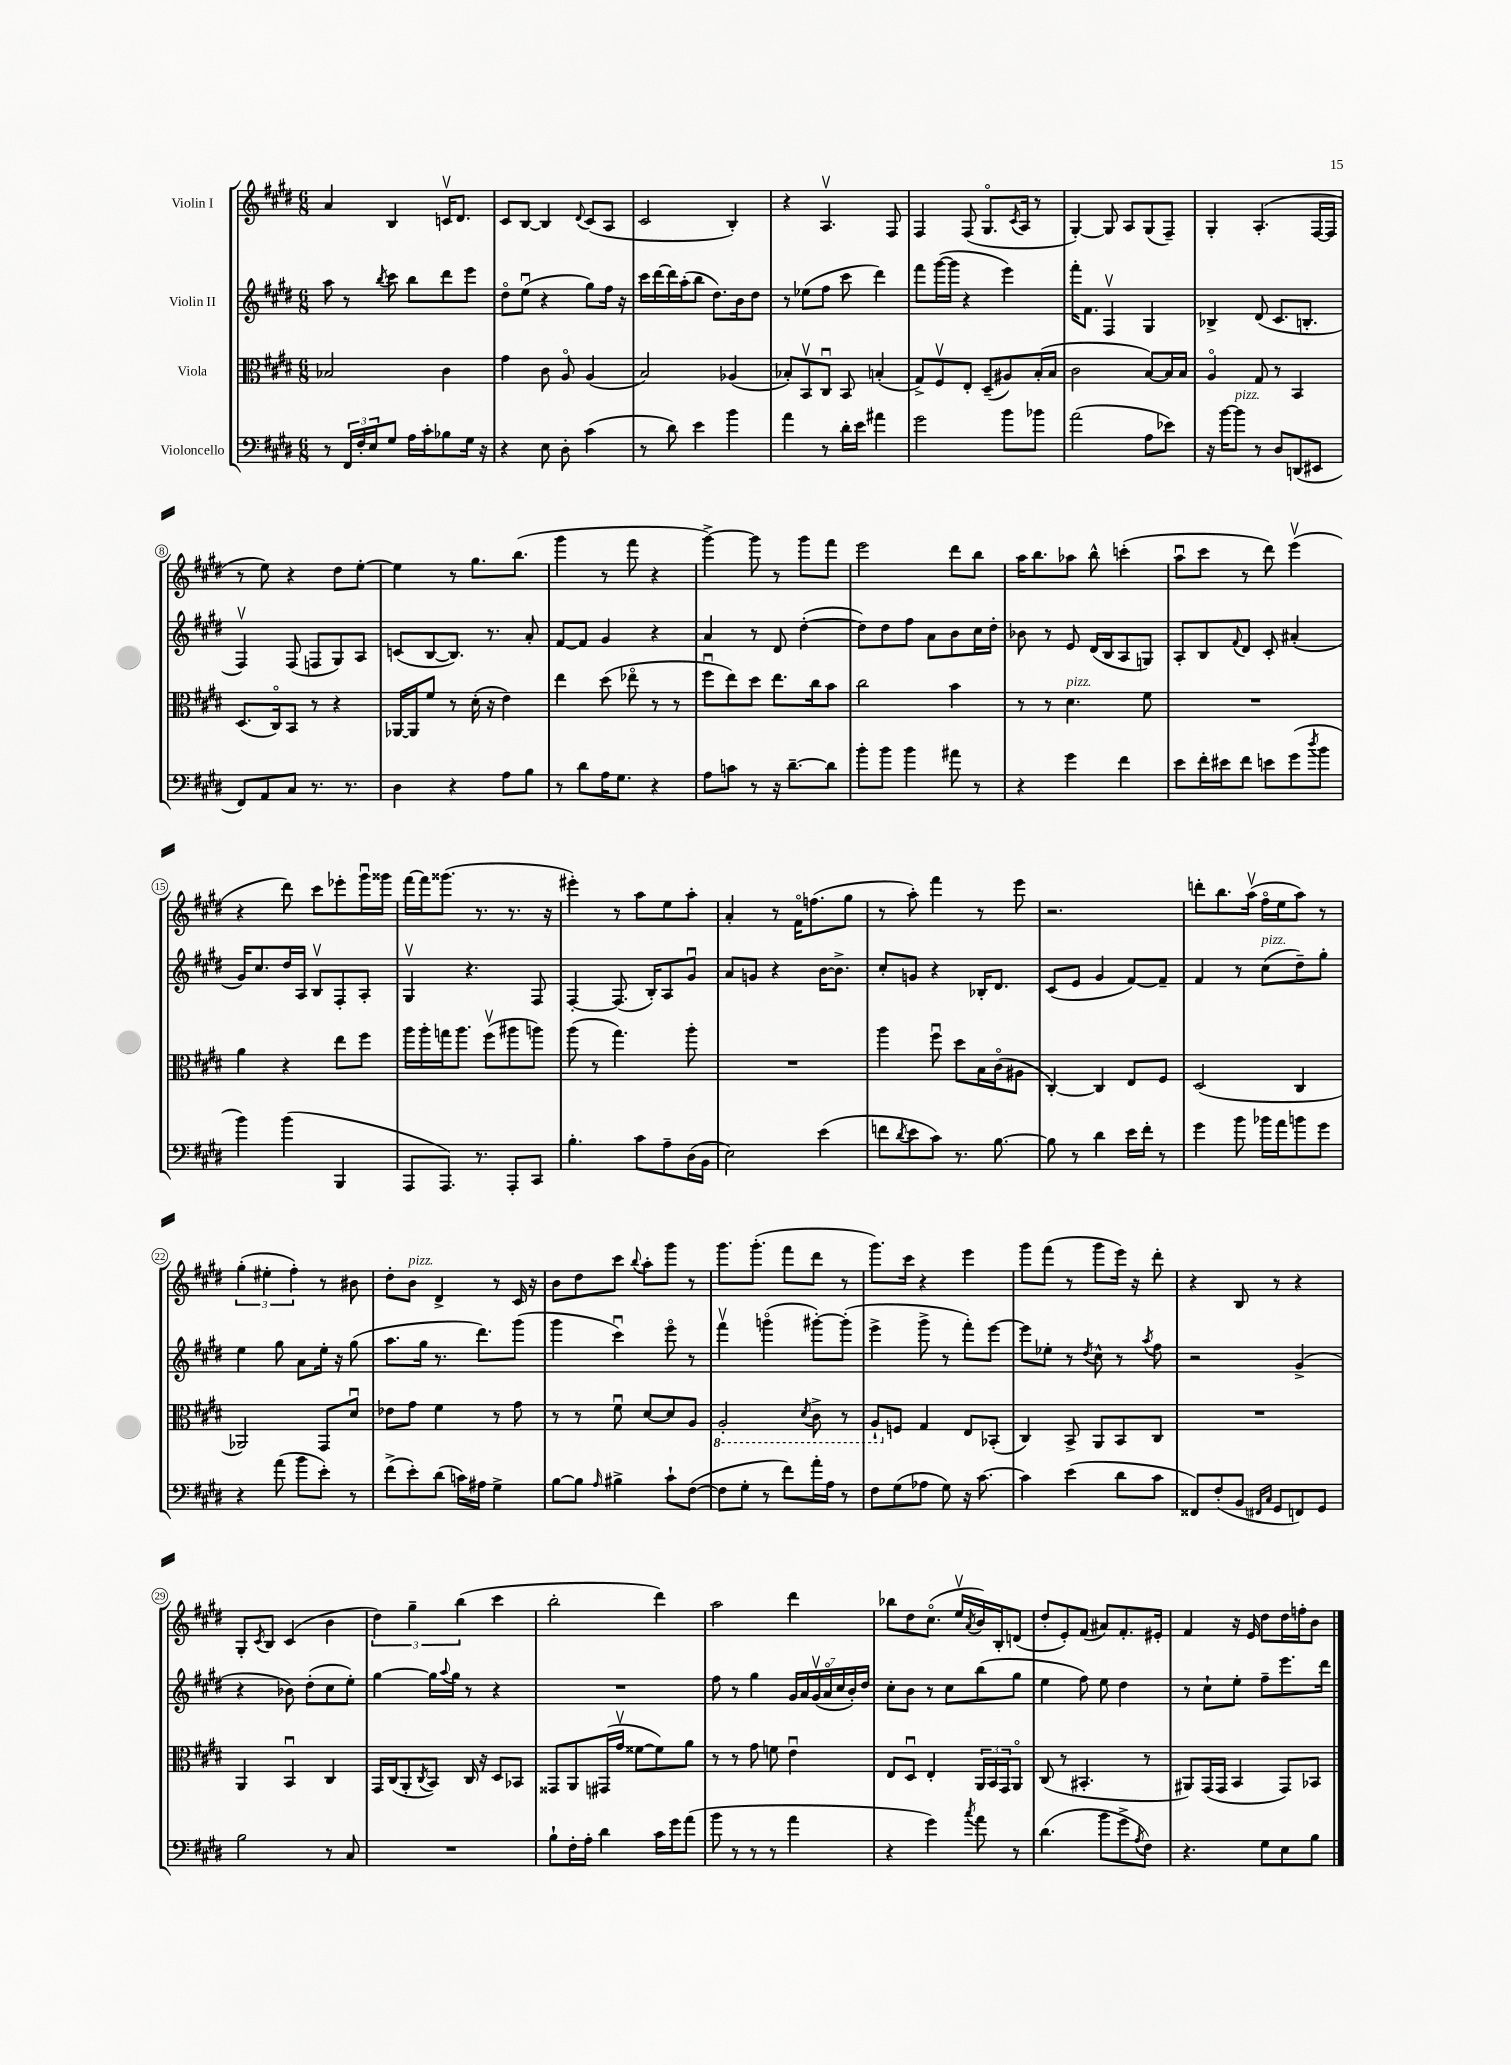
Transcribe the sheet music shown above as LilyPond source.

<<
\new StaffGroup <<
\new Staff = "s0" \with { instrumentName = "Violin I" } {
    \clef treble \key e \major \numericTimeSignature \time 6/8
    a'4 b4 c'16\upbow dis'8. |
    cis'8 b8~ b4 \appoggiatura { dis'8 } cis'8( a8 |
    cis'2 b4-.) |
    r4 a4.\upbow fis8 |
    fis4 fis8( gis8.\flageolet \acciaccatura { cis'8 } a16 r8 |
    gis4~-.) gis8 a8 gis8( fis8--) |
    gis4-. a4.-.( fis16~ fis16 |
    r8 e''8) r4 dis''8 e''8~-. |
    e''4 r8 gis''8. b''8.( |
    gis'''4 r8 fis'''8 r4 |
    gis'''4~->) gis'''8 r8 gis'''8 fis'''8 |
    e'''2 dis'''8 b''8 |
    a''16 b''8. aes''8 b''8-^ c'''4-.( |
    a''8\downbow cis'''8 r8 dis'''8) e'''4\upbow( |
    r4 dis'''8) cis'''8 ees'''8-. gis'''16\downbow gisis'''16 |
    fis'''16~ fis'''16 gisis'''8.( r8. r8. r16 |
    eis'''4-.) r8 a''8 e''8 a''8-. |
    a'4-. r8 fis'16\flageolet f''8.( gis''8 |
    r8 a''8-.) fis'''4 r8 e'''8 |
    r2. |
    d'''8-. b''8. a''16\upbow( fis''16\flageolet e''16 a''8) r8 |
    \tuplet 3/2 { gis''4-.( eis''4-. fis''4-.) } r8 bis'8 |
    dis''8-. b'8^\markup { \italic "pizz." } dis'4-> r8 cis'16 r16 |
    b'8 dis''8 cis'''8 \appoggiatura { b''8 } a''8-. gis'''8 r8 |
    gis'''8. gis'''8.-.( fis'''8 dis'''8 r8 |
    gis'''8.) cis'''16 r4 e'''4 |
    gis'''8 fis'''8( r8 gis'''8 e'''16) r16 dis'''8-. |
    r4 b8 r8 r4 |
    gis8-. \acciaccatura { cis'8 } b8 cis'4( b'4 |
    \tuplet 3/2 { dis''4) gis''4-- b''4( } cis'''4 |
    b''2-. dis'''4) |
    a''2 dis'''4 |
    bes''8 dis''8 cis''8.\flageolet( e''16\upbow \acciaccatura { a'8 } b'16) b16-. d'8( |
    dis''8-. e'8-.) fis'8( ais'8) fis'8.-. eis'16-. |
    fis'4 r16 e'16 dis''8 dis''16 f''16-. b'8 \bar "|." |
}
\new Staff = "s1" \with { instrumentName = "Violin II" } {
    \clef treble \key e \major \numericTimeSignature \time 6/8
    a''8 r8 \acciaccatura { b''8 } cis'''8 b''8 dis'''8 e'''8 |
    dis''8\flageolet e''8\downbow( r4 gis''8) fis''16 r16 |
    cis'''16 dis'''16~ dis'''16 a''16-.( b''8 dis''8.) b'16 dis''8 |
    r8 ees''8( fis''8 cis'''8 dis'''4) |
    fis'''8 gis'''16~( gis'''16 r4 e'''4) |
    fis'''16-. fis'8. fis4\upbow gis4 |
    bes4-> dis'8( cis'8. b8.-. |
    fis4\upbow) fis8( f8 gis8) a8 |
    c'8( b8~ b8.) r8. a'8-. |
    fis'8~ fis'8 gis'4 r4 |
    a'4 r8 dis'8 dis''4~-.( |
    dis''8) dis''8 fis''8 a'8 b'8 cis''16 dis''16-. |
    bes'8 r8 e'8 dis'16( b16 a8 g8) |
    a8-. b8 \appoggiatura { fis'8 } dis'8 cis'8-. ais'4-.( |
    gis'16) cis''8. dis''16 a16 b8\upbow fis8-. a8-. |
    gis4\upbow r4. fis8 |
    fis4~-. fis8.( b16-.) a8 gis'8\downbow |
    a'8 g'8 r4 b'16~ b'8.-> |
    cis''8-. g'8 r4 bes16-. dis'8. |
    cis'8( e'8 gis'4 fis'8~) fis'8-- |
    fis'4 r8 cis''8^\markup { \italic "pizz." }( dis''8--) gis''8-. |
    e''4 gis''8 a'8 e''16-. r16 gis''8( |
    a''8. gis''16 r8. dis'''8.) gis'''8( |
    gis'''4 cis'''4\downbow) e'''8\flageolet r8 |
    fis'''4\upbow g'''4\flageolet( gis'''8~-.) gis'''8-.( |
    e'''4-> gis'''8-> r8 fis'''8-.) e'''8~ |
    e'''8 ees''8-. r8 \acciaccatura { dis''8 } cis''8-^ r8 \acciaccatura { a''8 } fis''8 |
    r2 gis'4->( |
    r4 bes'8) dis''8-.( cis''8 e''8-.) |
    gis''4~ gis''16 \appoggiatura { a''8 } gis''16 r8 r4 |
    R2. |
    fis''8 r8 gis''4 \tuplet 7/4 { gis'16 a'16 gis'16\upbow( a'16\flageolet cis''16 b'16-.) dis''16 } |
    cis''8-. b'8 r8 cis''8 b''8( gis''8 |
    e''4 fis''8) e''8 dis''4 |
    r8 cis''8-! e''8-. fis''8-- e'''8. dis'''16 \bar "|." |
}
\new Staff = "s2" \with { instrumentName = "Viola" } {
    \clef alto \key e \major \numericTimeSignature \time 6/8
    bes2 cis'4 |
    gis'4 cis'8 a8\flageolet a4( |
    b2) aes4( |
    bes8-.) b,8\upbow cis8\downbow b,8 b4-.( |
    gis8->) fis8\upbow e8-. dis8--( ais8) b16-.( b16 |
    cis'2 b8~) b16 b16 |
    a4\flageolet gis8 r8 b,4 |
    dis8.( cis16\flageolet) b,8 r8 r4 |
    aes,16~ aes,16 fis'8 r8 dis'16-.( r16 e'4) |
    e''4 dis''8( ees''8\flageolet r8 r8 |
    fis''8\downbow e''8) dis''8 e''8. cis''16 b'8 |
    cis''2 b'4 |
    r8 r8 dis'4.^\markup { \italic "pizz." } fis'8 |
    R2. |
    a'4 r4 e''8 fis''8 |
    a''16 a''16-. g''16 a''8. fis''8\upbow( ais''8 a''8) |
    a''8( r8 gis''4.) a''8-. |
    R2. |
    a''4 fis''8\downbow dis''8 b16 cis'16\flageolet( ais8 |
    cis4~-.) cis4 e8 fis8 |
    dis2( cis4 |
    aes,2) gis,8 dis'8\downbow |
    ees'8 gis'8 fis'4 r8 gis'8 |
    r8 r8 fis'8\downbow dis'8~ dis'8 a8 |
    \ottava #-1 a,2-. \acciaccatura { dis8 } cis8-> r8 |
    a,8-! \ottava #0 f8 gis4 e8 bes,8-.( |
    cis4) b,8-> a,8 b,8 cis8 |
    R2. |
    a,4 b,4\downbow cis4 |
    gis,16 cis16( a,8-. \acciaccatura { cis8 } b,8) cis16 r16 dis8 bes,8 |
    gisis,8 a,8 gis,16( gis'16\upbow fisis'8~ fisis'8) a'8 |
    r8 r8 gis'8 f'8 e'4\downbow |
    e8 dis8\downbow e4-. \tuplet 3/2 { a,16 b,16 gis,16 } a,8\flageolet |
    cis8( r8 bis,4.-. r8 |
    ais,8) gis,16( gis,16 b,4 gis,8) bes,8 \bar "|." |
}
\new Staff = "s3" \with { instrumentName = "Violoncello" } {
    \clef bass \key e \major \numericTimeSignature \time 6/8
    r8 \tuplet 3/2 { fis,16 fis16-. e16 } gis8 a16 cis'16-. bes8 gis16 r16 |
    r4 e8 dis8-. cis'4( |
    r8 dis'8) e'4 b'4 |
    a'4 r8 dis'16-. e'16 ais'4 |
    gis'2 b'8 bes'8 |
    a'2( a8 ees'8) |
    r16 b'16~ b'8^\markup { \italic "pizz." } r8 dis8 d,8( eis,8 |
    fis,8) a,8 cis8 r8. r8. |
    dis4 r4 a8 b8 |
    r8 dis'8 a16 gis8. r4 |
    a8 c'8 r8 r16 dis'8.~-- dis'8 |
    b'8-. b'8 b'4 ais'8 r8 |
    r4 gis'4 fis'4 |
    e'8 fis'16-. eis'16 fis'8 e'8 gis'8( \acciaccatura { dis''8 } b'8 |
    b'4) b'4( b,,4 |
    a,,8 a,,8.) r8. a,,8-. cis,8 |
    b4.-. cis'8 a8-- dis16( b,16 |
    e2) e'4( |
    f'8 \acciaccatura { dis'8 } e'8 cis'8) r8. b8.~ |
    b8 r8 dis'4 e'16 fis'16-. r8 |
    gis'4 b'8 bes'16 a'16 b'8 gis'8 |
    r4 a'8( b'8 e'8-.) r8 |
    fis'8->( e'8-.) dis'8( c'16) ais16 gis4-> |
    b8~ b8 \grace { a16 } bis4-> cis'8-! fis8~( |
    fis8 gis8-. r8 fis'8) a'16-. a16 r8 |
    fis8 gis8( aes8 gis8) r16 cis'8.~ |
    cis'4 e'4( dis'8 cis'8 |
    fisis,8) fis8-.( b,8 \grace { fis,16 cis16 } gis,8 f,8) gis,8 |
    b2 r8 cis8 |
    R2. |
    b8-! fis16-. a16-. dis'4 cis'16 gis'16 a'8( |
    b'8 r8 r8 r8 a'4 |
    r4 gis'4) \acciaccatura { cis''8 } a'8 r8 |
    dis'4.( b'8 gis'8-> \acciaccatura { a8 } fis8) |
    r4. gis8 e8 b8 \bar "|." |
}
>>
>>
\layout { \context { \Score \override BarNumber.stencil = #(make-stencil-circler 0.1 0.3 ly:text-interface::print) } }
